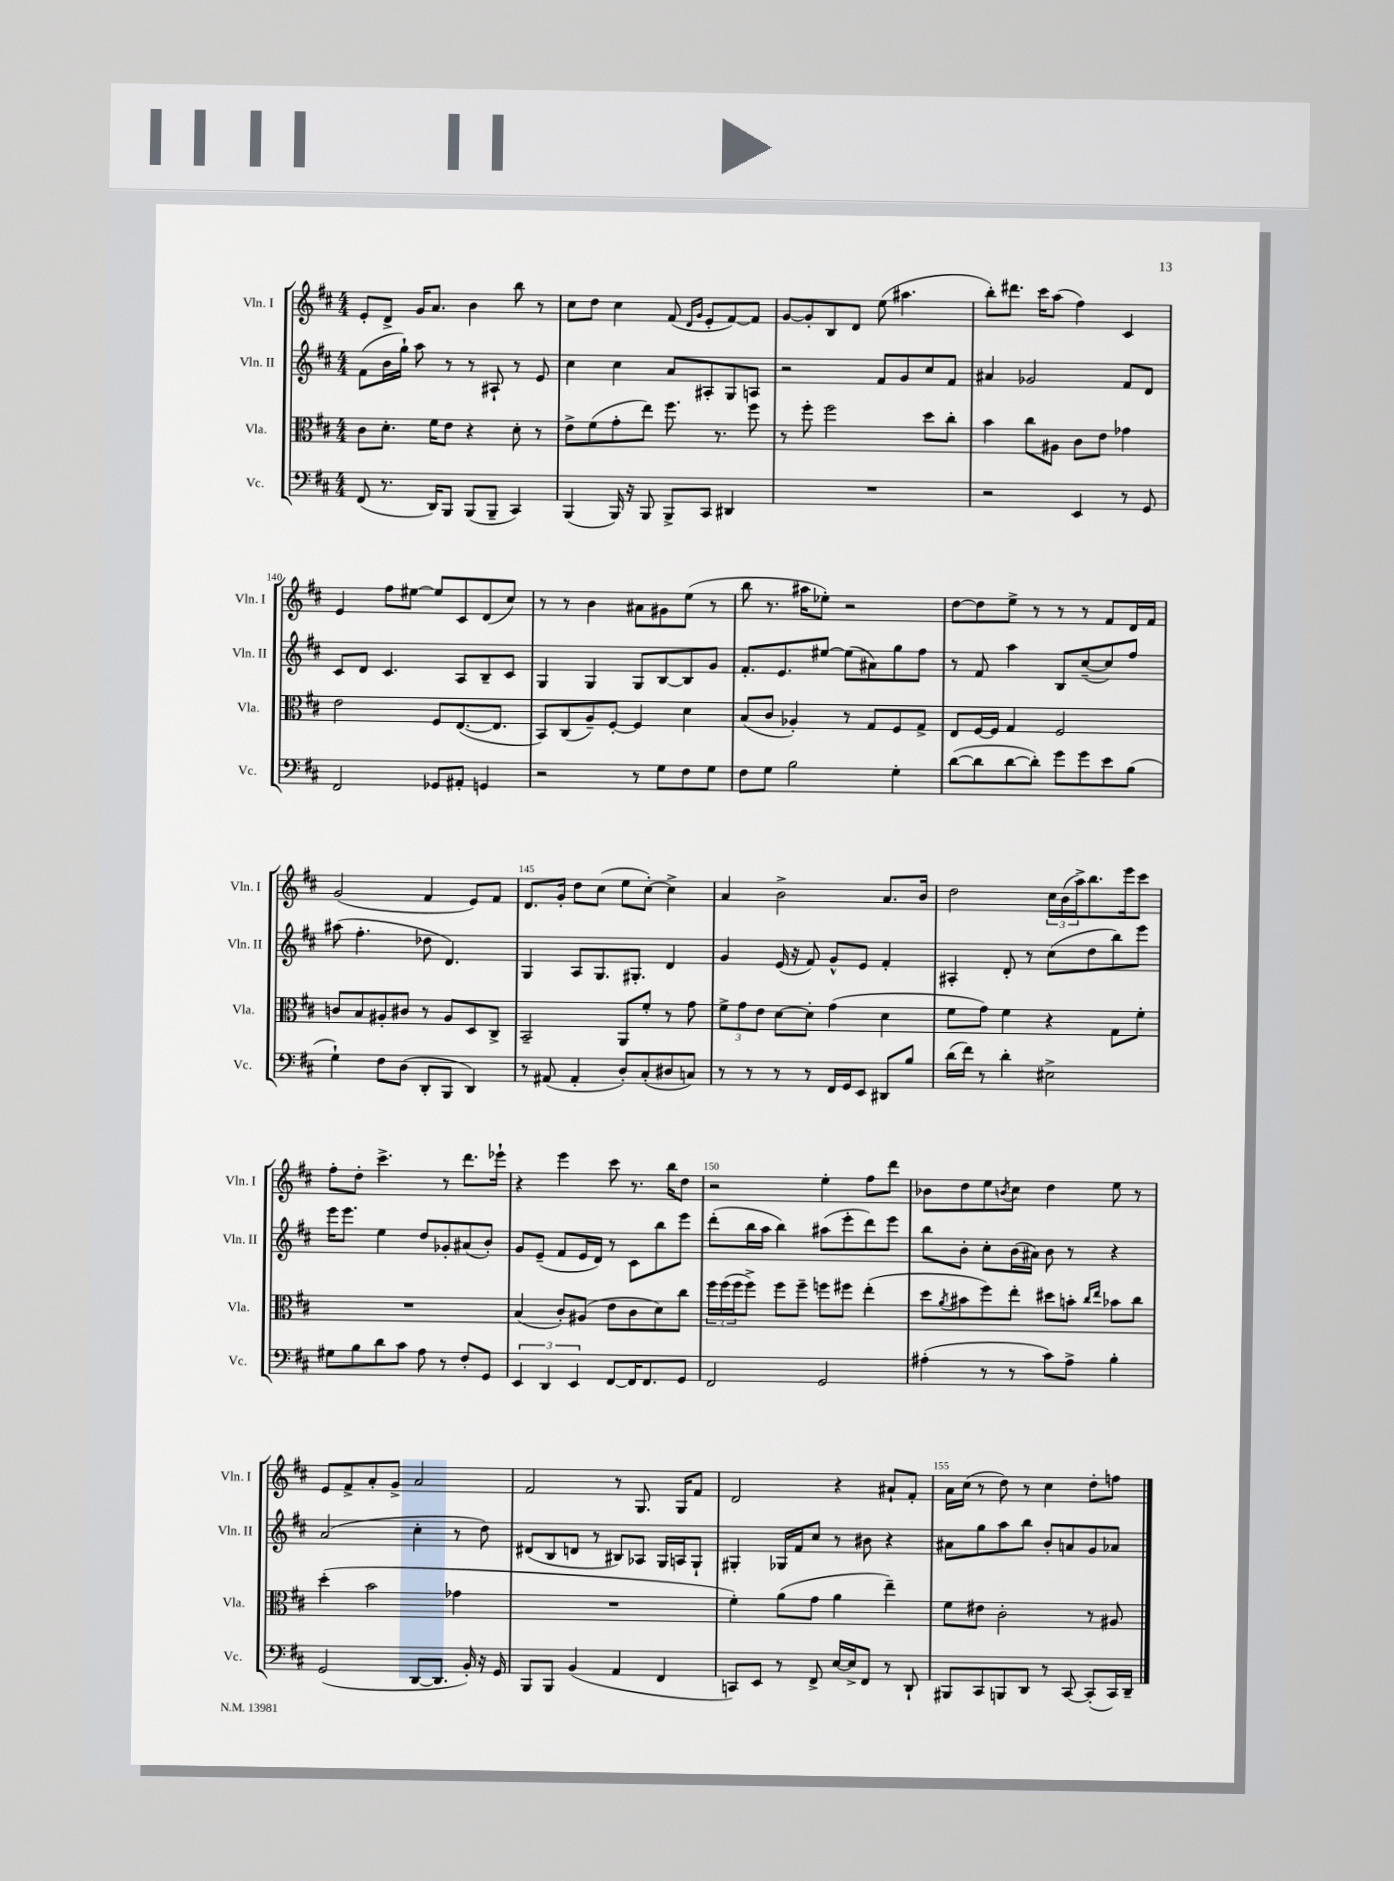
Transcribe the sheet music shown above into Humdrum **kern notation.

**kern	**kern	**kern	**kern
*staff4	*staff3	*staff2	*staff1
*clefF4	*clefC3	*clefG2	*clefG2
*k[f#c#]	*k[f#c#]	*k[f#c#]	*k[f#c#]
*M4/4	*M4/4	*M4/4	*M4/4
(8FF#/	8c#\L	(8f#\L	8e'/L
8.r	8.d'\J	16b\L	8d^/J
.	.	16gg`\JJ)	.
.	.	8aa\	16g/LK
16DD/LK)	16f#\LK	.	8.a/J
8BBB/J	8e\J	8r	.
(8BBB/L	4r	8r	4b\
8BBB~/J	.	8A#`/	.
4CC#/)	8d'\	8r	8bb\
.	8r	8e/	8r
=	=	=	=
(4BBB/	8e^\L	4cc#\	8cc#\L
.	(8f#\	.	8dd\J
16BBB/)	8g'\	4cc#\	4cc#\
16r	.	.	.
8BBB/	8ee\J)	.	.
8BBB^/L	8.ff#\	8a/L	(8f#/
.	.	.	16qqd/LL
.	.	.	16qqg/JJ
8CC#/J	.	8A#'/	8e'/L
.	8.r	.	.
4DD#/	.	8G/	[8f#/)
.	8ff#\	8A/J	8f#/]J
=	=	=	=
1r	8r	2r	[8g/L
.	8ff#'\	.	8g'/]
.	2ff#\	.	8B/
.	.	.	8d/J
.	.	8f#/L	(8ee\
.	.	8g/	4.aa#\
.	8dd\L	8cc#/	.
.	8cc#'\J	8f#/J	.
=	=	=	=
2r	4b\	4a#/	8bb'\L)
.	.	.	8.ddd#\J
.	8cc#\L	2g-/	.
.	.	.	16ccc#\LK
.	8A#\J	.	(8aa\J
4EE/	8c#\L	.	4ff#\)
.	8e\J	.	.
8r	4g-\	8f#/L	4c#/
8GG/	.	8d/J	.
=	=	=	=
2FF#/	2e\	8c#/L	4e/
.	.	8d/J	.
.	.	4.c#/	8ff#\L
.	.	.	[8ee#\J
8GG-/L	8F#/L	.	8ee#/]L
8AA#'/J	([8.E/	8A/L	8c#/
4GG/	.	8B~/	(8d/
.	8.E/]J	.	.
.	.	8c#/J	8cc#/J)
=	=	=	=
2r	8BB/L)	4G/	8r
.	(8C#/	.	8r
.	8A~/)	4G/	4b\
.	[8F#'/J	.	.
8r	4F#/]	8G/L	8a#\L
8G\L	.	[8B/	8g#\
8F#\	4d\	8B/]	(8ee\J
8G\J	.	8g/J	8r
=	=	=	=
8F#\L	(8B/L	8.f#'/L	8bb\
8G\J	8c#/J	.	8.r
.	.	8.e/	.
2B\	4A-'/)	.	.
.	.	.	16aa#\LK
.	.	[8ee#/J	8ee-'\J)
.	8r	(8ee#\]L	2r
.	8G/L	8a#\)	.
4G'\	8F#/	8gg\	.
.	8G^/J	8ff#\J	.
=	=	=	=
([8d\L	8E/L	8r	[8dd\L
8d\]	[16F#/L	8f#/	8dd\]
.	16F#/]JJ	.	.
[8d\	4G/	4aa\	8ee^\J
8d'\]J)	.	.	8r
8g\L	2F#/	8B/L	8r
8g\	.	([8cc#~/	8r
8e\	.	8cc#/])	8f#/L
(8B\J	.	8ff#/J	16d/L
.	.	.	16f#/JJ
=	=	=	=
4G`\)	8c/L	(8aa#\	(2g/
.	8B/	4.ff#'\	.
8F#\L	8A#'/	.	.
(8D\J	8c#/J	.	.
8DD'/L	8r	8dd-\	4f#/
8BBB/J	8A#/L	4.d/)	.
4DD/)	8D/	.	8e/L)
.	8C#^/J	.	8f#/J
=	=	=	=
8r	2BB~/	4G/	8.d/L
(8AA#/	.	.	.
.	.	.	16g'/Jk
4AA#'/	.	8A/L	8dd\L
.	.	8.G/	(8cc#\J
8D'/L)	8AA/L	.	8ee\L
.	.	8.G#'/J	.
(8C#'/	8f#'/J	.	[8cc#'\J)
8D#/	8r	4d/	4cc#^\]
8C/J)	8g\	.	.
=	=	=	=
8r	12f#^\L	4g/	4a/
.	12g\	.	.
8r	.	.	.
.	12e\J	.	.
8r	[8d\L	(16e/	2b^\
.	.	16r	.
8r	8d'\]J	8f#/)	.
16FF#/LL	(4g\	8g^^/L	.
16GG/J	.	.	.
8EE/J	.	8e/J	.
8DD#/L	4d\	4f#'/	8.a/L
8B/J	.	.	.
.	.	.	16b/Jk
=	=	=	=
(16d\LL	8f#\L	4A#'/	2dd\
16f#\JJ)	.	.	.
8r	8g\J)	.	.
4d'\	4f#\	8d'/	.
.	.	8r	.
2E#^\	4r	(8cc#\L	24cc#\LL
.	.	.	(24b\
.	.	.	24aa^\J)
.	.	8dd\	8.bb\
.	8G\L	8bb\)	.
.	.	.	16eee\k
.	8f#'\J	8eee\J	8ccc#\J
=	=	=	=
8G#\L	1r	16eee\LK	8ff#'\L
.	.	8.eee\J	.
8B\	.	.	8dd'\J
8d\	.	4ee\	4.ccc#^\
8c#\J	.	.	.
8A\	.	8dd/L	.
8r	.	8g-'/	8r
8F#'/L	.	(8a#/	8.ddd\L
8GG/J	.	8b'/J)	.
.	.	.	16eee-`\Jk
=	=	=	=
6EE/	(4B/	8g/L	4r
.	.	(8e~/J	.
6DD/	.	.	.
.	8c#'/L)	8f#/L	4eee\
6EE/	.	.	.
.	(8A#/J	16e/L	.
.	.	16d/JJ)	.
[8FF#/L	8e\L	8r	8ccc#\
16FF#/]K	8c#\	8c#\L	8.r
8.FF#/	.	.	.
.	8d\)	8bb\	.
.	.	.	16bb\LK
8GG/J	8cc#\J	8eee\J	8dd\J
=	=	=	=
2FF#/	24ff#\LL	(8ddd'\L	2r
.	(24ff#\	.	.
.	24ff#\J	.	.
.	8ff#^\J)	16bb\L	.
.	.	16aa\JJ	.
.	8ff#\L	4bb\)	.
.	8ff#~\J	.	.
2GG/	8ff\L	(8aa#\L	4ee'\
.	8ff#\J	8eee'\	.
.	(4ee'\	8ddd\)	8ff#\L
.	.	8eee\J	8ddd\J
=	=	=	=
(4A#'\	8dd\L	8bb\L	8b-\L
.	8qa/	.	.
.	8b#\	8b'\J	8dd\
8r	8ff#\)	8cc#'\L	8ee\
.	.	.	8qb/
8r	8ee'\J	(16b\L	8cc#\J
.	.	16a#\JJ)	.
8c#\L)	8dd#\L	8b\	4dd\
8A#^\J	8b'\J	8r	.
.	16qqcc#/LL	.	.
.	16qqee/JJ	.	.
4B'\	8b-\L	4r	8ee\
.	8cc#\J	.	8r
=	=	=	=
(2GG/	(4dd'\	(2a/	8e/L
.	.	.	8f#^/
.	2b\	.	8a'/
.	.	.	8g^/J
[8DD/L	.	4cc#'\	2a/
8.DD/]J	.	.	.
.	4g-\	8r	.
16BB'/)	.	.	.
16r	.	8dd\)	.
16GG/	.	.	.
=	=	=	=
8BBB/L	1r	(8d#/L	2f#/
8BBB/J	.	8B/	.
(4BB/	.	8d/J	.
.	.	8r	.
4AA/	.	8B#/L)	8r
.	.	8A-/J	8.G/
4FF#/	.	16G/LL	.
.	.	16A/J	16G/LK
.	.	8G`/J	8f#/J
=	=	=	=
8CC/L)	4f#'\)	4G#'/	2d/
8EE/J	.	.	.
8r	(8a\L	16G-/LL	.
.	.	16f#/J	.
8FF#^/	8g\J	8cc#/J	.
[16E/LL	4a\	8r	4r
16E^/]J	.	.	.
8FF#/J	.	8b#\	.
8r	4ee~\)	4r	8a#`/L
8DD`/	.	.	8f#'/J
=	=	=	=
8BBB#/L	8f#\L	8a#\L	16a\LL
.	.	.	(16cc#\JJ
8CC#/	8e#\J	8gg\	8r
8BBB/	2c#'\	8aa\	8dd\)
8DD/J	.	8bb\J	8r
8r	.	8b'/L	4cc#\
[8CC#/	.	8a/	.
(8CC#'/]L	8r	8g/	8dd'\L
16CC#/L)	8A#/	8a-/J	8ff\J
16DD~/JJ	.	.	.
==	==	==	==
*-	*-	*-	*-
